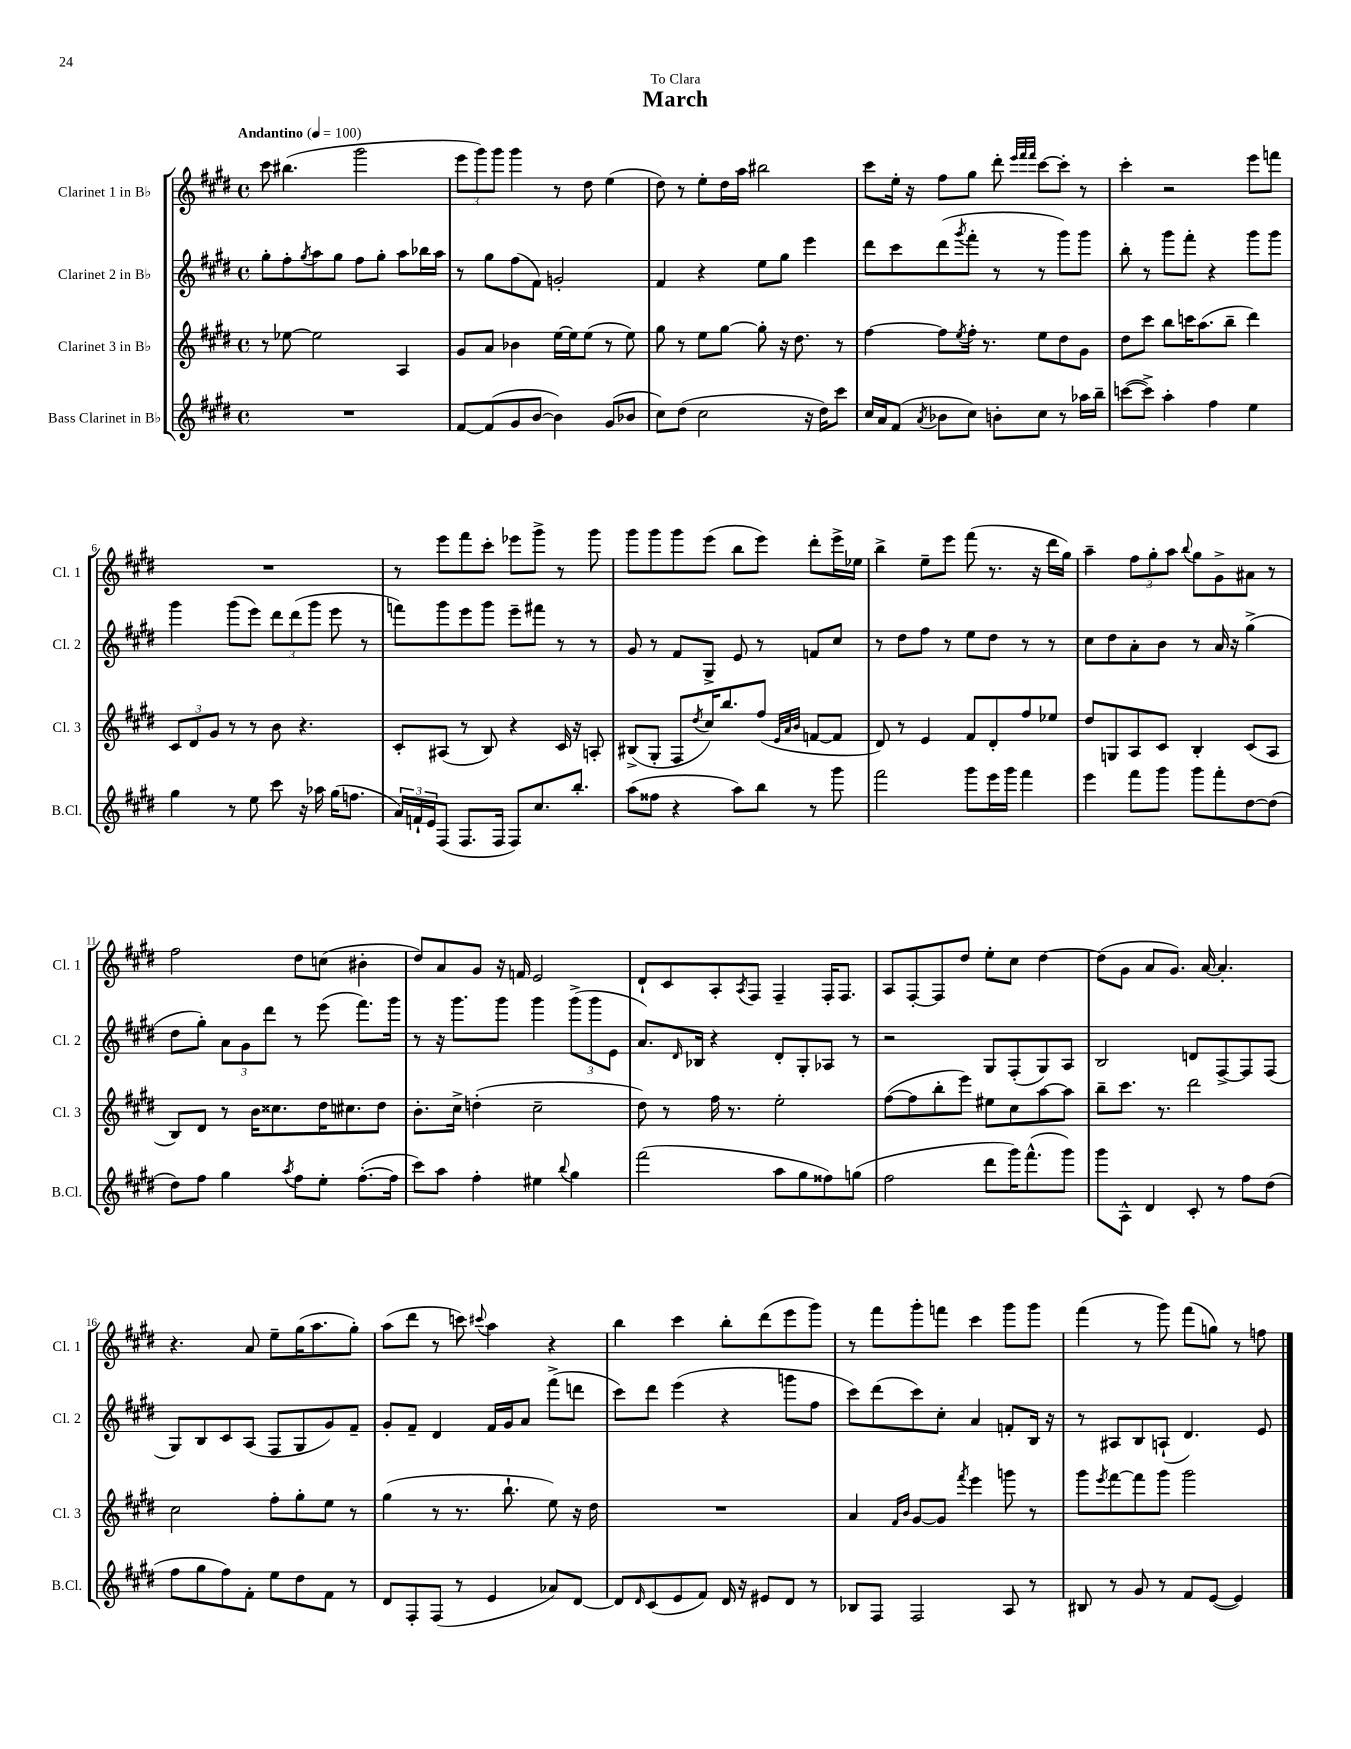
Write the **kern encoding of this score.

**kern	**kern	**kern	**kern
*staff4	*staff3	*staff2	*staff1
*clefG2	*clefG2	*clefG2	*clefG2
*k[f#c#g#d#]	*k[f#c#g#d#]	*k[f#c#g#d#]	*k[f#c#g#d#]
*M4/4	*M4/4	*M4/4	*M4/4
*met(c)	*met(c)	*met(c)	*met(c)
*MM100	*MM100	*MM100	*MM100
1r	8r	8gg#'	8ccc#
.	[8ee-	8ff#'	(4.bb#
.	.	8qgg#	.
.	2ee-]	8aa	.
.	.	8gg#	.
.	.	8ff#	2ggg#
.	.	8gg#'	.
.	4A	8aa	.
.	.	16bb-	.
.	.	16aa	.
=	=	=	=
[8f#	8g#	8r	12eee
.	.	.	12ggg#)
(8f#]	8a	8gg#	.
.	.	.	12ggg#
8g#	4b-	(8ff#	4ggg#
[8b	.	8f#)	.
4b])	[16ee	2g'	8r
.	16ee]	.	.
.	(8ee	.	8dd#
(8g#	8r	.	(4ee
8b-	8ee)	.	.
=	=	=	=
8cc#)	8gg#	4f#	8dd#)
(8dd#	8r	.	8r
2cc#	8ee	4r	8ee'
.	[8gg#	.	16dd#
.	.	.	16aa
.	8gg#']	8ee	2bb#
.	16r	8gg#	.
.	8.dd#	.	.
16r	.	4eee	.
16dd#)	.	.	.
8ccc#	8r	.	.
=	=	=	=
16cc#	[4ff#	8ddd#	8ccc#
16a	.	.	.
(8f#	.	8ccc#	16ee'
.	.	.	16r
8qa	.	.	.
8b-	8ff#]	(8ddd#	8ff#
.	8qee	8qggg#	.
8cc#)	16ff#'	8fff#'	8gg#
.	8.r	.	.
8b'	.	8r	8ddd#'
.	.	.	32qqeee
.	.	.	32qqfff#
.	.	.	32qqfff#
8cc#	8ee	8r	[8ccc#
8r	8dd#	8ggg#)	8ccc#']
16aa-	8g#	8ggg#	8r
16bb~	.	.	.
=	=	=	=
([8ccc	8dd#	8bb'	4ccc#'
8ccc^])	8ccc#	8r	.
4aa'	8bb	8ggg#	2r
.	16ccc	8fff#'	.
.	(8.aa	.	.
4ff#	.	4r	.
.	8bb~	.	.
4ee	4ddd#)	8ggg#	8eee
.	.	8ggg#	8fff
=	=	=	=
4gg#	12c#	4ggg#	1r
.	12d#	.	.
.	12g#	.	.
8r	8r	(8ggg#	.
8ee	8r	8eee)	.
8ccc#	8b	12ddd#	.
.	.	(12ddd#	.
16r	4.r	.	.
.	.	12ggg#	.
16aa-	.	.	.
(16gg#	.	8eee	.
8.ff	.	.	.
.	.	8r	.
=	=	=	=
24a)	8c#'	8fff)	8r
24f`	.	.	.
24e	.	.	.
(8F#	(8A#	8ggg#	8eee
8.F#	8r	8eee	8fff#
.	8B)	8ggg#	8ccc#'
16F#	.	.	.
8F#)	4r	8eee~	8eee-
8.cc#	.	8fff#	8ggg#^
.	16c#	8r	8r
8.bb'	16r	.	.
.	8A'	8r	8ggg#
=	=	=	=
(8aa	(8B#^	8g#	8ggg#
8ff##	8G#'	8r	8ggg#
4r	8F#	8f#	8ggg#
.	8qdd#	.	.
.	16cc#)	8G#^	(8eee
.	8.bb	.	.
8aa)	.	8e	8bb
8bb	(8ff#	8r	8eee)
.	32qqe	.	.
.	32qqa	.	.
.	32qqb	.	.
8r	[8f	8f	8ddd#'
8ggg#	8f]	8cc#	16eee^
.	.	.	16ee-
=	=	=	=
2fff#	8d#)	8r	4bb^
.	8r	8dd#	.
.	4e	8ff#	8ee~
.	.	8r	8eee
8ggg#	8f#	8ee	(8fff#
16eee	8d#'	8dd#	8.r
16ggg#	.	.	.
4fff#	8ff#	8r	.
.	.	.	16r
.	8ee-	8r	16ddd#
.	.	.	16gg#)
=	=	=	=
4eee	8dd#	8cc#	4aa~
.	8G	8dd#	.
8fff#	8A	8a'	12ff#
.	.	.	12gg#'
8ggg#	8c#	8b	.
.	.	.	12aa
.	.	.	8qqbb
8ggg#	4B'	8r	8gg#
8fff#'	.	16a	8g#^
.	.	16r	.
[8dd#	(8c#	(4gg#^	8a#
(8dd#]	8A	.	8r
=	=	=	=
8dd#)	8B)	8dd#	2ff#
8ff#	8d#	8gg#')	.
4gg#	8r	12a	.
.	.	12g#	.
.	16b	.	.
.	.	12ddd#	.
.	8.cc##	.	.
8qaa	.	.	.
8ff#	.	8r	8dd#
8ee'	16dd#	(8eee	(8cc
.	8.cc#	.	.
([8.ff#'	.	8.fff#)	4b#'
.	8dd#	.	.
16ff#]	.	16ggg#	.
=	=	=	=
8ccc#)	8.b'	8r	8dd#)
8aa	.	16r	8a
.	16cc#^	8.ggg#	.
4ff#'	(4dd'	.	8g#
.	.	8ggg#	16r
.	.	.	16f
4ee#	2cc#~	4ggg#	2e
8qqbb	.	.	.
4gg#	.	(12ggg#^	.
.	.	12ggg#	.
.	.	12e	.
=	=	=	=
(2fff#	8dd#)	8.a)	8d#`
.	8r	.	8c#
.	.	16qqd#	.
.	.	16B-	.
.	16ff#	4r	8A'
.	8.r	.	.
.	.	.	8qA
.	.	.	8F#
8aa	2ee'	8d#'	4F#~
8gg#	.	8G#'	.
8ff##)	.	8A-	16F#'
.	.	.	8.F#
(8gg	.	8r	.
=	=	=	=
2ff#	([8ff#	2r	8A
.	8ff#]	.	[8F#'
.	8bb'	.	8F#]
.	8eee)	.	8dd#
8ddd#	8ee#	8G#	8ee'
16ggg#)	8cc#	(8F#'	8cc#
(8.fff#^^	.	.	.
.	[8aa	8G#)	[4dd#
8ggg#)	8aa]	8A	.
=	=	=	=
8ggg#	8bb~	2B	(8dd#]
8A^^	8.ccc#	.	8g#
4d#	.	.	8a
.	8.r	.	.
.	.	.	8.g#)
8c#'	2ddd#	8d	.
.	.	.	[16a
8r	.	[8F#^	4.a']
8ff#	.	8F#]	.
(8dd#	.	(8F#	.
=	=	=	=
8ff#	2cc#	8G#)	4.r
8gg#	.	8B	.
8ff#)	.	8c#	.
8f#'	.	(8A	8a
8ee	8ff#'	8F#	8ee~
8dd#	8gg#'	8G#	(16gg#
.	.	.	8.aa
8f#	8ee	8g#)	.
8r	8r	8f#~	8gg#')
=	=	=	=
8d#	(4gg#	8g#'	(8aa
8F#'	.	8f#~	8ddd#
(8F#	8r	4d#	8r
8r	8.r	.	8ccc)
.	.	.	8qqccc#
4e	.	16f#	4aa
.	8.bb`	16g#	.
.	.	8a	.
8a-)	8ee)	(8fff#^	4r
[8d#	16r	8ddd	.
.	16dd#	.	.
=	=	=	=
8d#]	1r	8ccc#)	4bb
16qqd#	.	.	.
(8c#	.	8ddd#	.
8e	.	(4eee	4ccc#
8f#)	.	.	.
16d#	.	4r	8bb'
16r	.	.	.
8e#	.	.	(8ddd#
8d#	.	8ggg	8eee
8r	.	8ff#	8ggg#)
=	=	=	=
8B-	4a	8ccc#)	8r
8F#	.	(8ddd#	8fff#
.	16qqf#	.	.
.	16qqb	.	.
2F#	[8g#	8ccc#)	8ggg#'
.	8g#]	8cc#'	8fff
.	8qfff#	.	.
.	4eee	4a	4ccc#
8A	8ggg	8f'	8ggg#
8r	8r	16B	8ggg#
.	.	16r	.
=	=	=	=
8B#	8ggg#	8r	(4fff#
.	8qeee	.	.
8r	[8fff#	8A#	.
8g#	8fff#]	8B	8r
8r	8ggg#	(8A`	8ggg#)
8f#	2ggg#	4.d#)	(8fff#
([8e	.	.	8gg)
4e])	.	.	8r
.	.	8e	8ff
==	==	==	==
*-	*-	*-	*-
